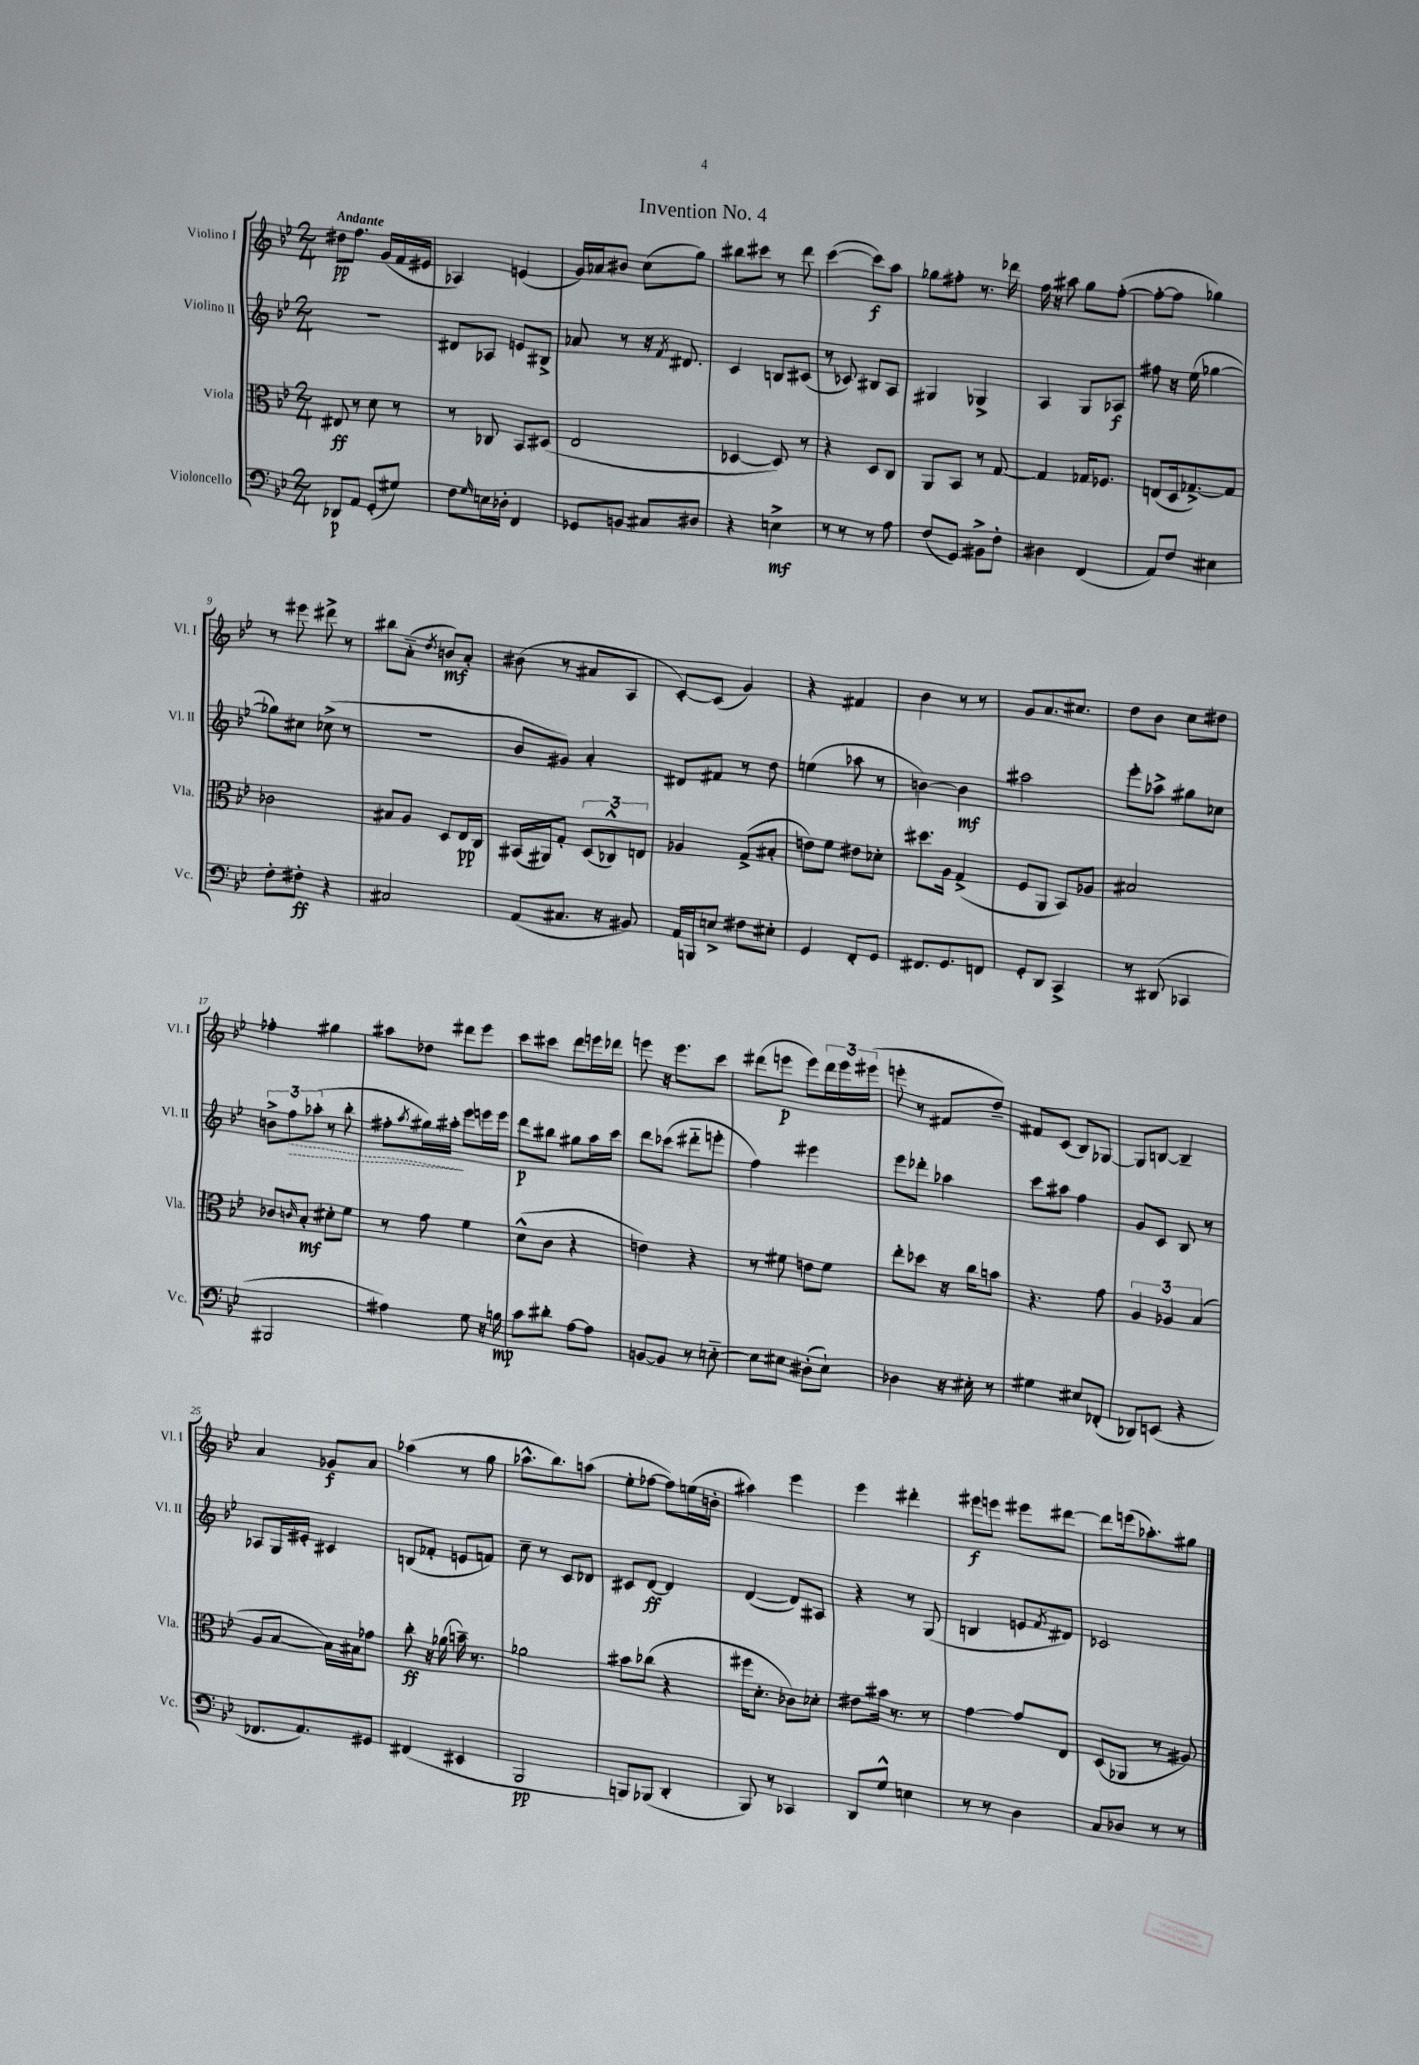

**kern	**dynam	**kern	**dynam	**kern	**dynam	**kern	**dynam
*part4	*part4	*part3	*part3	*part2	*part2	*part1	*part1
*staff4	*staff4	*staff3	*staff3	*staff2	*staff2	*staff1	*staff1
*I"Violoncello	*	*I"Viola	*	*I"Violino II	*	*I"Violino I	*
*I'Vc.	*	*I'Vla.	*	*I'Vl. II	*	*I'Vl. I	*
*clefF4	*	*clefC3	*	*clefG2	*	*clefG2	*
*k[b-e-]	*	*k[b-e-]	*	*k[b-e-]	*	*k[b-e-]	*
*M2/4	*	*M2/4	*	*M2/4	*	*M2/4	*
=1	=1	=1	=1	=1	=1	=1	=1
!	!	!	!	!	!	!LO:TX:a:B:t=Andante	!
8DD-X/L	p	8E#X/	ff	2r	.	8dd#X\L	pp
8AA/J	.	8r	.	.	.	8.ff\J	.
(8GG'/L	.	8d\	.	.	.	.	.
.	.	.	.	.	.	(16g/LL	.
8G#X/J)	.	8r	.	.	.	16f/	.
.	.	.	.	.	.	16e#X/JJ	.
=2	=2	=2	=2	=2	=2	=2	=2
8F\L	.	8r	.	8d#X/L	.	4A-X/)	.
16qqG/	.	.	.	.	.	.	.
16En\L	.	8C-X/	.	8A-X/J	.	.	.
16D-X'\JJ	.	.	.	.	.	.	.
4FF/	.	8BB-/L	.	8en/L	.	(4en/	.
.	.	(8D#X/J	.	8B#X^/J	.	.	.
=3	=3	=3	=3	=3	=3	=3	=3
8GG-X/L	.	2E-/	.	8a-X/	.	16g/LL)	.
.	.	.	.	.	.	16a-X/J	.
8BBn/J	.	.	.	8r	.	8b#X/J	.
8C#X/L	.	.	.	16r	.	(8cc\L	.
.	.	.	.	8qf/	.	.	.
.	.	.	.	8.d#X/	.	.	.
8D#X/J	.	.	.	.	.	8gg\J)	.
=4	=4	=4	=4	=4	=4	=4	=4
4r	.	[4D-X/	.	4c/	.	8bb#X\L	.
.	.	.	.	.	.	8ccc#X\J	.
4En^\	mf	8D-/])	.	8Bn/L	.	8r	.
.	.	8r	.	(8c#X/J	.	8ddd\	.
=5	=5	=5	=5	=5	=5	=5	=5
8r	.	4r	.	8r	.	([4ccc\	.
8r	.	.	.	8c-X/)	.	.	.
8r	.	8D/L	.	8B#X/L	.	8ccc\L])	f
8A\	.	8C/J	.	8A/J	.	8aa\J	.
=6	=6	=6	=6	=6	=6	=6	=6
(8F/L	.	8AA/L	.	4G#X/	.	8gg-X\L	.
8GG/J)	.	8BB-/J	.	.	.	8ff#X'\J	.
8BB#X^\L	.	8r	.	4G-X^/	.	8.r	.
8F'\J	.	[8G/	.	.	.	.	.
.	.	.	.	.	.	16ddd-X\	.
=7	=7	=7	=7	=7	=7	=7	=7
4D#X\	.	4G/]	.	4A/	.	16ff\	.
.	.	.	.	.	.	16r	.
.	.	.	.	.	.	8aa#X\	.
(4FF/	.	16G-X/KL	.	8G/L	.	8gg\L	.
.	.	8.F-X/J	.	.	.	.	.
.	.	.	.	8A-X/J	f	([8ff'\J	.
=8	=8	=8	=8	=8	=8	=8	=8
8AA/L)	.	(8En/L	.	8ff#X\	.	8ff'\L_	.
8F/J	.	16D/k	.	16r	.	8ff\J]	.
.	.	[8.G-X^/)	.	(16ee-\	.	.	.
4E#X\	.	.	.	[4gg-X\	.	4gg-X\)	.
.	.	8G-/J]	.	.	.	.	.
!!LO:LB:g=z
=9	=9	=9	=9	=9	=9	=9	=9
8F'\L	.	2c-X\	.	8gg-X\L])	.	8r	.
8F#X'\J	ff	.	.	8cc#X\J	.	8eee#X\	.
4r	.	.	.	(8cc-X^\	.	8ddd#X^\	.
.	.	.	.	8r	.	8r	.
=10	=10	=10	=10	=10	=10	=10	=10
2C#X/	.	8B#X/L	.	2r	.	8bb#X\L	.
.	.	8A/J	.	.	.	(8a\J	.
.	.	.	.	.	.	8qdd/	.
.	.	8D/L	.	.	.	8bn/L)	mf
.	.	16E-/L	pp	.	.	8a'/J	.
.	.	16C/JJ	.	.	.	.	.
=11	=11	=11	=11	=11	=11	=11	=11
(8AA/L	.	(16BB#X/LL	.	8b-/L	.	(8b#X\	.
.	.	16AA#X/J)	.	.	.	.	.
8.C#X/J	.	8G'/J	.	8g#X/J)	.	8r	.
.	.	(12D/L	.	4a'/	.	8a#X/L	.
16r	.	.	.	.	.	.	.
.	.	12C-X^^/)	.	.	.	.	.
8BB#X/)	.	.	.	.	.	8A/J	.
.	.	12En/J	.	.	.	.	.
=12	=12	=12	=12	=12	=12	=12	=12
16AA/LL	.	4A-X/	.	8d#X/L	.	[8c'/L)	.
16BBBn/J	.	.	.	.	.	.	.
8En^/J	.	.	.	8f#X/J	.	(8c/J]	.
8F#X\L	.	(8G^/L	.	8r	.	4g/)	.
8E#X'\J	.	8B#X'/J	.	8dd\	.	.	.
=13	=13	=13	=13	=13	=13	=13	=13
4GG/	.	8en\L)	.	(4een\	.	4r	.
.	.	8f\J	.	.	.	.	.
8FF'/L	.	8e#X\L	.	8aa-X\	.	4f#X/	.
8GG/J	.	8d-X'\J	.	8r	.	.	.
=14	=14	=14	=14	=14	=14	=14	=14
8.FF#X/L	.	8.dd#X\L	.	[4bn\)	.	4b-\	.
8.GG/	.	16A\Jk	.	.	.	.	.
.	.	(4G^/	.	4b\]	mf	8r	.
8FFn/J	.	.	.	.	.	8r	.
=15	=15	=15	=15	=15	=15	=15	=15
8GG'/L	.	8F/L	.	2aa#X\	.	8g/L	.
8DD/J	.	8AA/J	.	.	.	8.a/	.
4CC^/	.	8BB-/L)	.	.	.	.	.
.	.	.	.	.	.	8.cc#X/J	.
.	.	8A-X/J	.	.	.	.	.
=16	=16	=16	=16	=16	=16	=16	=16
8r	.	2B#X/	.	8eee-'\L	.	8dd\L	.
(8DD#X/	.	.	.	8aa-X^\J	.	8b-\J	.
4CC-X/	.	.	.	8gg#X\L	.	8cc\L	.
.	.	.	.	8cc-X\J	.	8dd#X\J	.
!!LO:LB:g=z
=17	=17	=17	=17	=17	=17	=17	=17
2BBB#X/	.	8c-X/L	.	12bn^\L	.	4ff-X'\	.
!	!	!	!	!	!LO:HP:b	!	!
.	.	.	.	12ff\	>	.	.
.	.	16qqcn/	.	.	.	.	.
.	.	8B-'/J	mf	.	.	.	.
.	.	.	.	(12aa-X'\J	.	.	.
.	.	8d#X'\L	.	8r	.	4gg#X\	.
.	.	8f\J	.	8bb-'\	.	.	.
=18	=18	=18	=18	=18	=18	=18	=18
4A#X\)	.	8r	.	8ff#X'\L	.	8aa#X\L	.
.	.	.	.	8qaa/	.	.	.
.	.	8g\	.	16gg#X\L)	.	8dd-X\J	.
.	.	.	.	16aa#X'\JJ	.	.	.
8G\	.	4f\	.	8eee-\L	]	8ddd#X\L	.
16r	.	.	.	16eeen\L	.	8eee-\J	.
16Bn\	mp	.	.	16eee\JJ	.	.	.
=19	=19	=19	=19	=19	=19	=19	=19
8c\L	.	(8d^^\L	.	8ddd\L	p	8ccc\L	.
8d#X'\J	.	8c\J	.	8bb#X\J	.	8ccc#X\J	.
[8A\L	.	4r	.	8gg#X\L	.	8ddd\L	.
8A\J]	.	.	.	16aa\L	.	16eeen\L	.
.	.	.	.	16ccc\JJ	.	16ddd-X\JJ	.
=20	=20	=20	=20	=20	=20	=20	=20
[8BBn/L	.	4en\)	.	8ddd\L	.	8eeen\	.
8BB/J]	.	.	.	(8ccc-X\J	.	16r	.
.	.	.	.	.	.	8.eee\L	.
8r	.	4r	.	8ddd#X\L	.	.	.
[8En\	.	.	.	8eeen'\J	.	8ccc\J	.
=21	=21	=21	=21	=21	=21	=21	=21
8E\L]	.	8r	.	4ff\)	.	(8ddd#X\L	.
8E#X\J	.	8f#X\	.	.	.	8eeen\J	p
(8D#X'\L	.	8en\L	.	4eee#X\	.	8eee\L)	.
8E#`\J)	.	8f#\J	.	.	.	24ddd#\L	.
.	.	.	.	.	.	24eee\	.
.	.	.	.	.	.	(24eee#X\JJ	.
=22	=22	=22	=22	=22	=22	=22	=22
4D-X\	.	8ee-'\L	.	8eee-\L	.	8eeen'\	.
.	.	8dd-X\J	.	8ddd-X'\J	.	8r	.
16r	.	16r	.	4aa-X\	.	8f#X/L	.
16E#X'\	.	16cc\KL	.	.	.	.	.
8r	.	8bn\J	.	.	.	8dd~/J)	.
=23	=23	=23	=23	=23	=23	=23	=23
4G#X\	.	4.r	.	8ccc\L	.	8f#X/L	.
.	.	.	.	8aa#X\J	.	(8c/J	.
8E#X/L	.	.	.	4ff\	.	8B-/L)	.
(8FF-X'/J	.	8g\	.	.	.	[8G-X/J	.
=24	=24	=24	=24	=24	=24	=24	=24
8DD-X/L)	.	6A/	.	8g/L	.	8G-/L]	.
(8EEn/J	.	.	.	8c/J	.	[8Bn/J	.
.	.	6A-X/	.	.	.	.	.
4r	.	.	.	8B-/	.	4B~/]	.
.	.	(6B-/	.	.	.	.	.
.	.	.	.	8r	.	.	.
!!LO:LB:g=z
=25	=25	=25	=25	=25	=25	=25	=25
8.FF-X/L	.	8A/L	.	8A-X/L	.	4a/	.
.	.	[8B-/J	.	16G/L	.	.	.
8.AA/)	.	.	.	16e#X'/JJ	.	.	.
.	.	16B-\LL])	.	4c#X/	.	8g-X/L	f
.	.	16B#X\J	.	.	.	.	.
8GG#X/J	.	8g-X\J	.	.	.	8a/J	.
=26	=26	=26	=26	=26	=26	=26	=26
(4FF#X/	.	8cc'\	ff	(8Bn/L	.	(4aa-X\	.
.	.	16r	.	8f-X'/J	.	.	.
.	.	(16a-X\	.	.	.	.	.
4EE#X/	.	16bn~\)	.	8en/L	.	8r	.
.	.	8.r	.	.	.	.	.
.	.	.	.	8fn/J)	.	8gg\	.
=27	=27	=27	=27	=27	=27	=27	=27
2BBB-/	pp	2a-X\	.	8cc~\	.	8.aa-X^^\L	.
.	.	.	.	8r	.	.	.
.	.	.	.	.	.	8.bb-\)	.
.	.	.	.	8c/L	.	.	.
.	.	.	.	8d-X/J	.	(8aan\J	.
=28	=28	=28	=28	=28	=28	=28	=28
8BBBn/L)	.	8b#X\L	.	8c#X/L	.	8ee-'\L	.
(8BBB-X/J	.	(8cc-X\J	.	[8d/J	ff	[8ff-X\J	.
4DD'/	.	4r	.	4d/]	.	8ff-\L])	.
.	.	.	.	.	.	(16een\L	.
.	.	.	.	.	.	16bn'\JJ	.
=29	=29	=29	=29	=29	=29	=29	=29
8BBB-/)	.	16ff#X\KL	.	([4d/	.	4aa#X\)	.
.	.	8.d'\J	.	.	.	.	.
8r	.	.	.	.	.	.	.
4CC-X/	.	8c-X\L)	.	8d/L])	.	4eee-\	.
.	.	8d-X'\J	.	8A#X/J	.	.	.
=30	=30	=30	=30	=30	=30	=30	=30
8DD/L	.	8e#X\L	.	4r	.	4eee-\	.
8G^^/J	.	16b#X\Jk	.	.	.	.	.
.	.	8.r	.	.	.	.	.
4En\	.	.	.	8r	.	4ddd#X'\	.
.	.	8r	.	(8G/	.	.	.
=31	=31	=31	=31	=31	=31	=31	=31
8r	.	[4g\	.	4Bn/	.	8eee#X\L	f
8r	.	.	.	.	.	8eeen\J	.
4D\	.	8g/L]	.	8en/L	.	8eee#X\L	.
.	.	.	.	8qf/	.	.	.
.	.	8E-/J	.	8d#X/J)	.	[8ddd#X\J	.
=32	=32	=32	=32	=32	=32	=32	=32
8C/L	.	(8D/L	.	2c-X/	.	8ddd#\L]	.
8D-X/J	.	8AA-X/J	.	.	.	(16eeen\k	.
.	.	.	.	.	.	8.aa-X'\)	.
8r	.	8r	.	.	.	.	.
8r	.	8A#X/)	.	.	.	8gg#X\J	.
==	==	==	==	==	==	==	==
*-	*-	*-	*-	*-	*-	*-	*-
